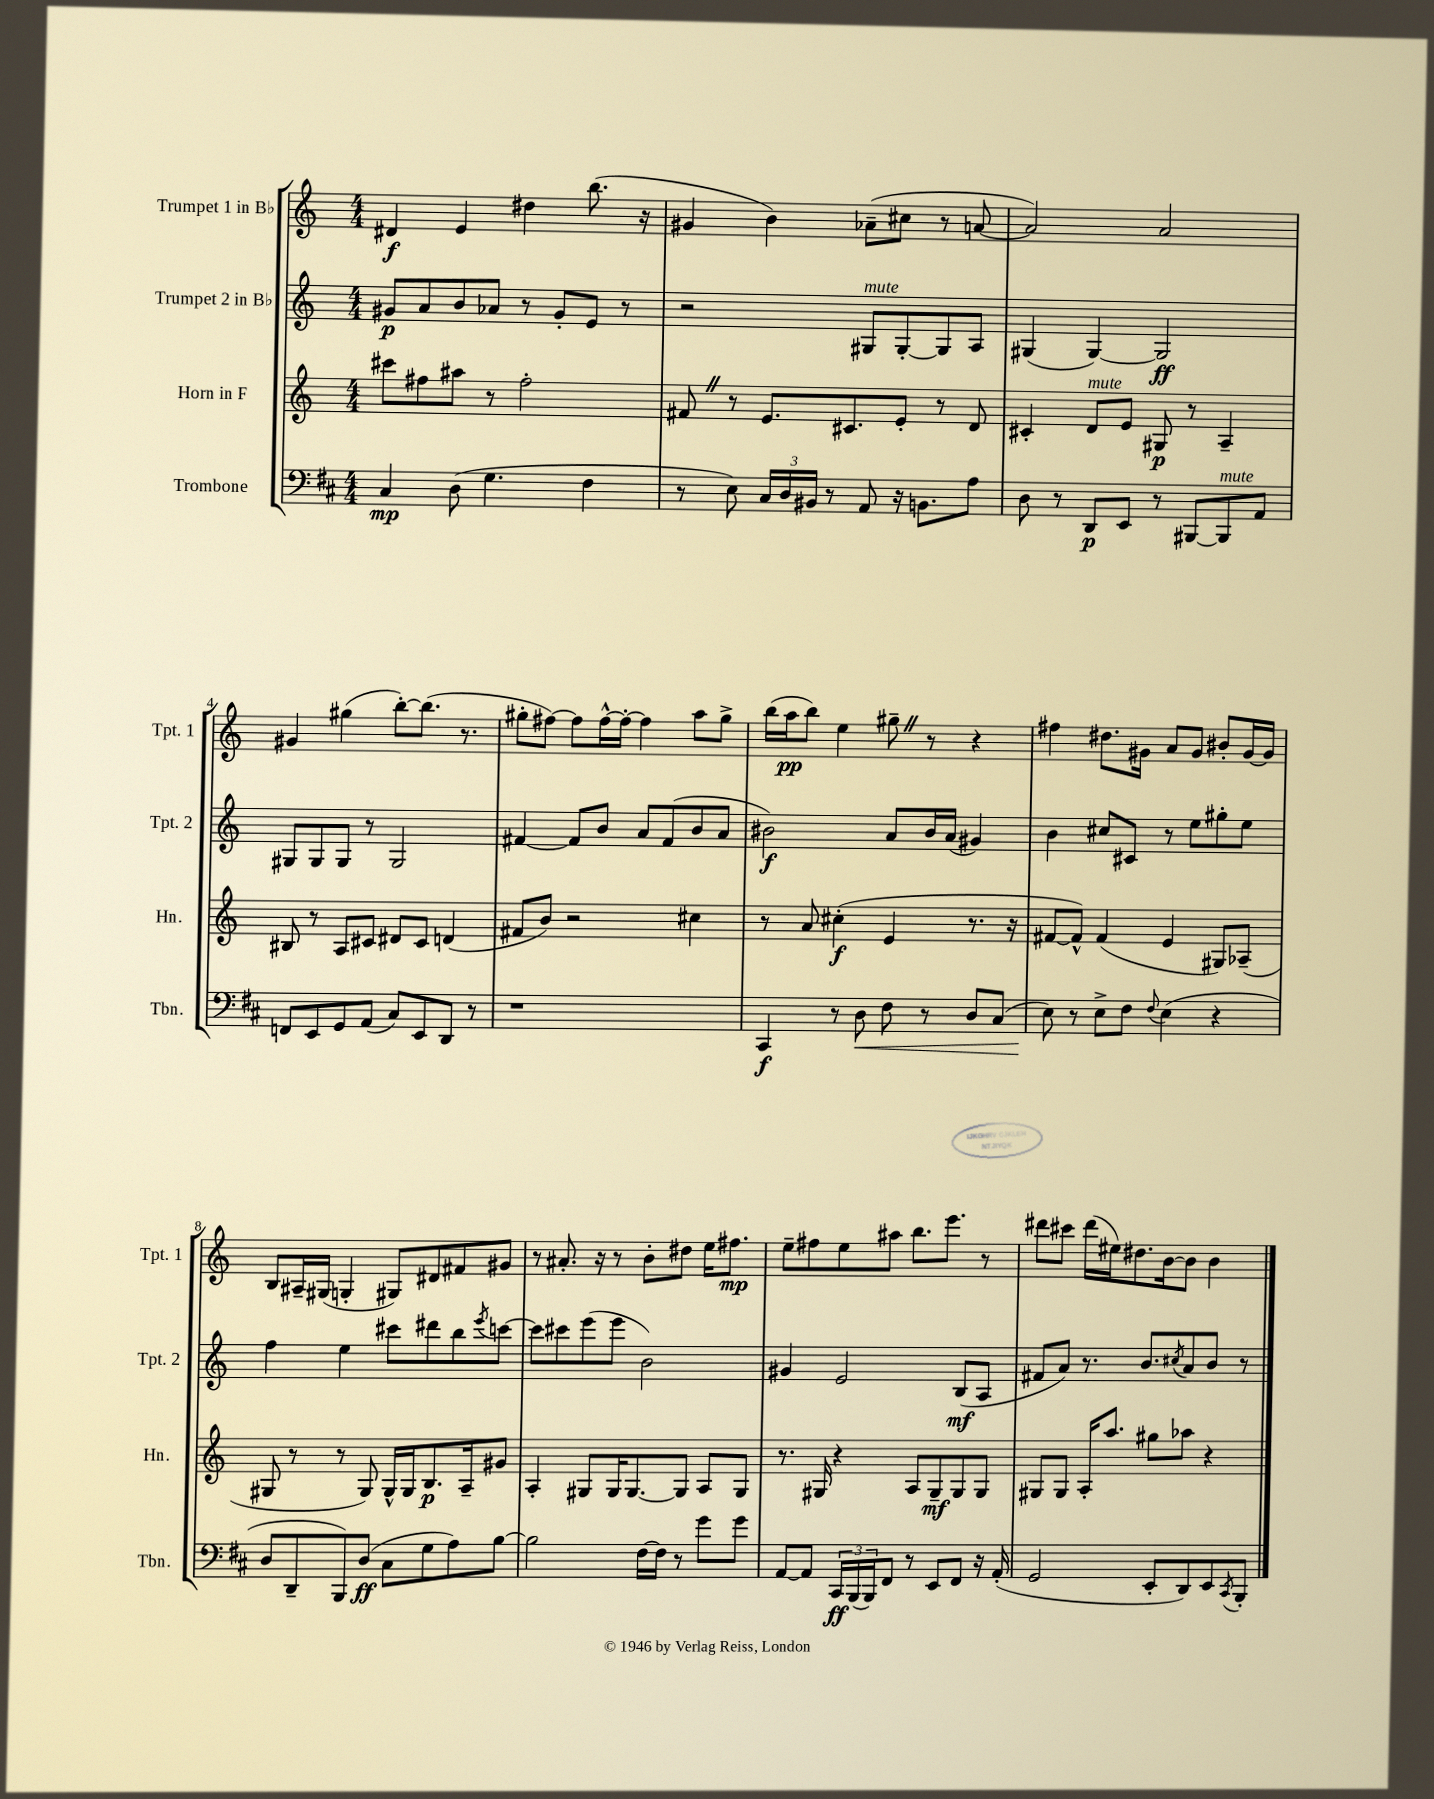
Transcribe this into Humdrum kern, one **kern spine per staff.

**kern	**kern	**kern	**kern
*staff4	*staff3	*staff2	*staff1
*clefF4	*clefG2	*clefG2	*clefG2
*k[f#c#]	*k[]	*k[]	*k[]
*M4/4	*M4/4	*M4/4	*M4/4
4C#	8ccc#	8g#	4d#
.	8ff#	8a	.
(8D	8aa#	8b	4e
4.G	8r	8a-	.
.	2ff#'	8r	4dd#
.	.	8g#'	.
4F#	.	8e	(8.bb
.	.	8r	.
.	.	.	16r
=	=	=	=
8r	8f#	2r	4g#
8E)	8r	.	.
24C#	8.e	.	4b)
24D	.	.	.
24BB#	.	.	.
8r	.	.	.
.	8.c#	.	.
8AA	.	8G#	(8a-~
16r	8e'	[8G#'	8cc#
8.BB	.	.	.
.	8r	8G#]	8r
8A	8d	8A	[8a
=	=	=	=
8D	4c#'	(4G#	2a])
8r	.	.	.
8DD	8d	[4G#)	.
8EE	8e	.	.
8r	8G#	2G#]	2a
[8BBB#	8r	.	.
8BBB#]	4A~	.	.
8AA	.	.	.
=	=	=	=
8FF	8B#	8G#	4g#
8EE	8r	8G#	.
8GG	8A	8G#	(4gg#
(8AA	8c#	8r	.
8C#)	8d#	2G#	[8bb')
8EE	8c#	.	(8.bb]
8DD	(4d	.	.
.	.	.	8.r
8r	.	.	.
=	=	=	=
1r	8f#	[4f#	8gg#'
.	8b)	.	[8ff#)
.	2r	8f#]	8ff#]
.	.	8b	[16ff#^^
.	.	.	16ff#'_
.	.	8a	4ff#]
.	.	(8f#	.
.	4cc#	8b	8aa
.	.	8a	8gg#^
=	=	=	=
4CC#	8r	2b#)	(16bb
.	.	.	16aa
.	8a	.	8bb)
8r	(4cc#'	.	4ee
8D	.	.	.
8F#	4e	8a	8gg#~
8r	.	16b#	8r
.	.	(16a	.
8D	8.r	4g#)	4r
(8C#	.	.	.
.	16r	.	.
=	=	=	=
8E)	[8f#	4b	4ff#
8r	8f#^^])	.	.
8E^	(4f#	8cc#	8.dd#
8F#	.	8c#	.
.	.	.	16g#
8qqF#	.	.	.
(4E	4e	8r	8a
.	.	8ee	8g#
4r	8G#)	8gg#'	8b#'
.	(8A-~	8ee	[16g#
.	.	.	16g#]
=	=	=	=
8D	8G#	4ff	8B
8DD~	8r	.	16A#~
.	.	.	(16G#
8BBB)	8r	4ee	4G'
(8D	8G#)	.	.
8C#	16G#^^	8ccc#	8G#)
.	16G#	.	.
8G	8.B	8ddd#	8d#
8A)	.	8bb	8f#
.	16A~	.	.
.	.	8qeee	.
[8B	8g#	[8ccc	8g#
=	=	=	=
2B]	4A'	8ccc]	8r
.	.	8ccc#	8.a#'
.	8G#	(8eee	.
.	.	.	16r
.	16G#	8eee	8r
.	[8.G#	.	.
[16F#	.	2b)	8b'
16F#]	.	.	.
8r	8G#]	.	8dd#
8g	8A	.	16ee
.	.	.	8.ff#
8g	8G#	.	.
=	=	=	=
[8AA	8.r	4g#	8ee~
8AA]	.	.	8ff#
.	16G#	.	.
24CC#	4r	2e	8ee
(24BBB	.	.	.
24BBB)	.	.	.
8FF#	.	.	8aa#
8r	8A	.	8.bb
8EE	8G#~	.	.
.	.	.	8.eee
8FF#	8G#	(8B	.
16r	8G#	8A	8r
(16AA'	.	.	.
=	=	=	=
2GG	8G#	8f#	8ddd#
.	8G#	8a)	8ccc#
.	16A'	8.r	(16ddd#
.	8.aa	.	16ee#)
.	.	.	8.dd#
.	.	8.b	.
8EE'	8gg#	.	.
.	.	.	[16b
.	.	8qcc#	.
8DD)	8aa-	8a	8b]
8EE	4r	8b	4b
8qCC#	.	.	.
8BBB'	.	8r	.
==	==	==	==
*-	*-	*-	*-
